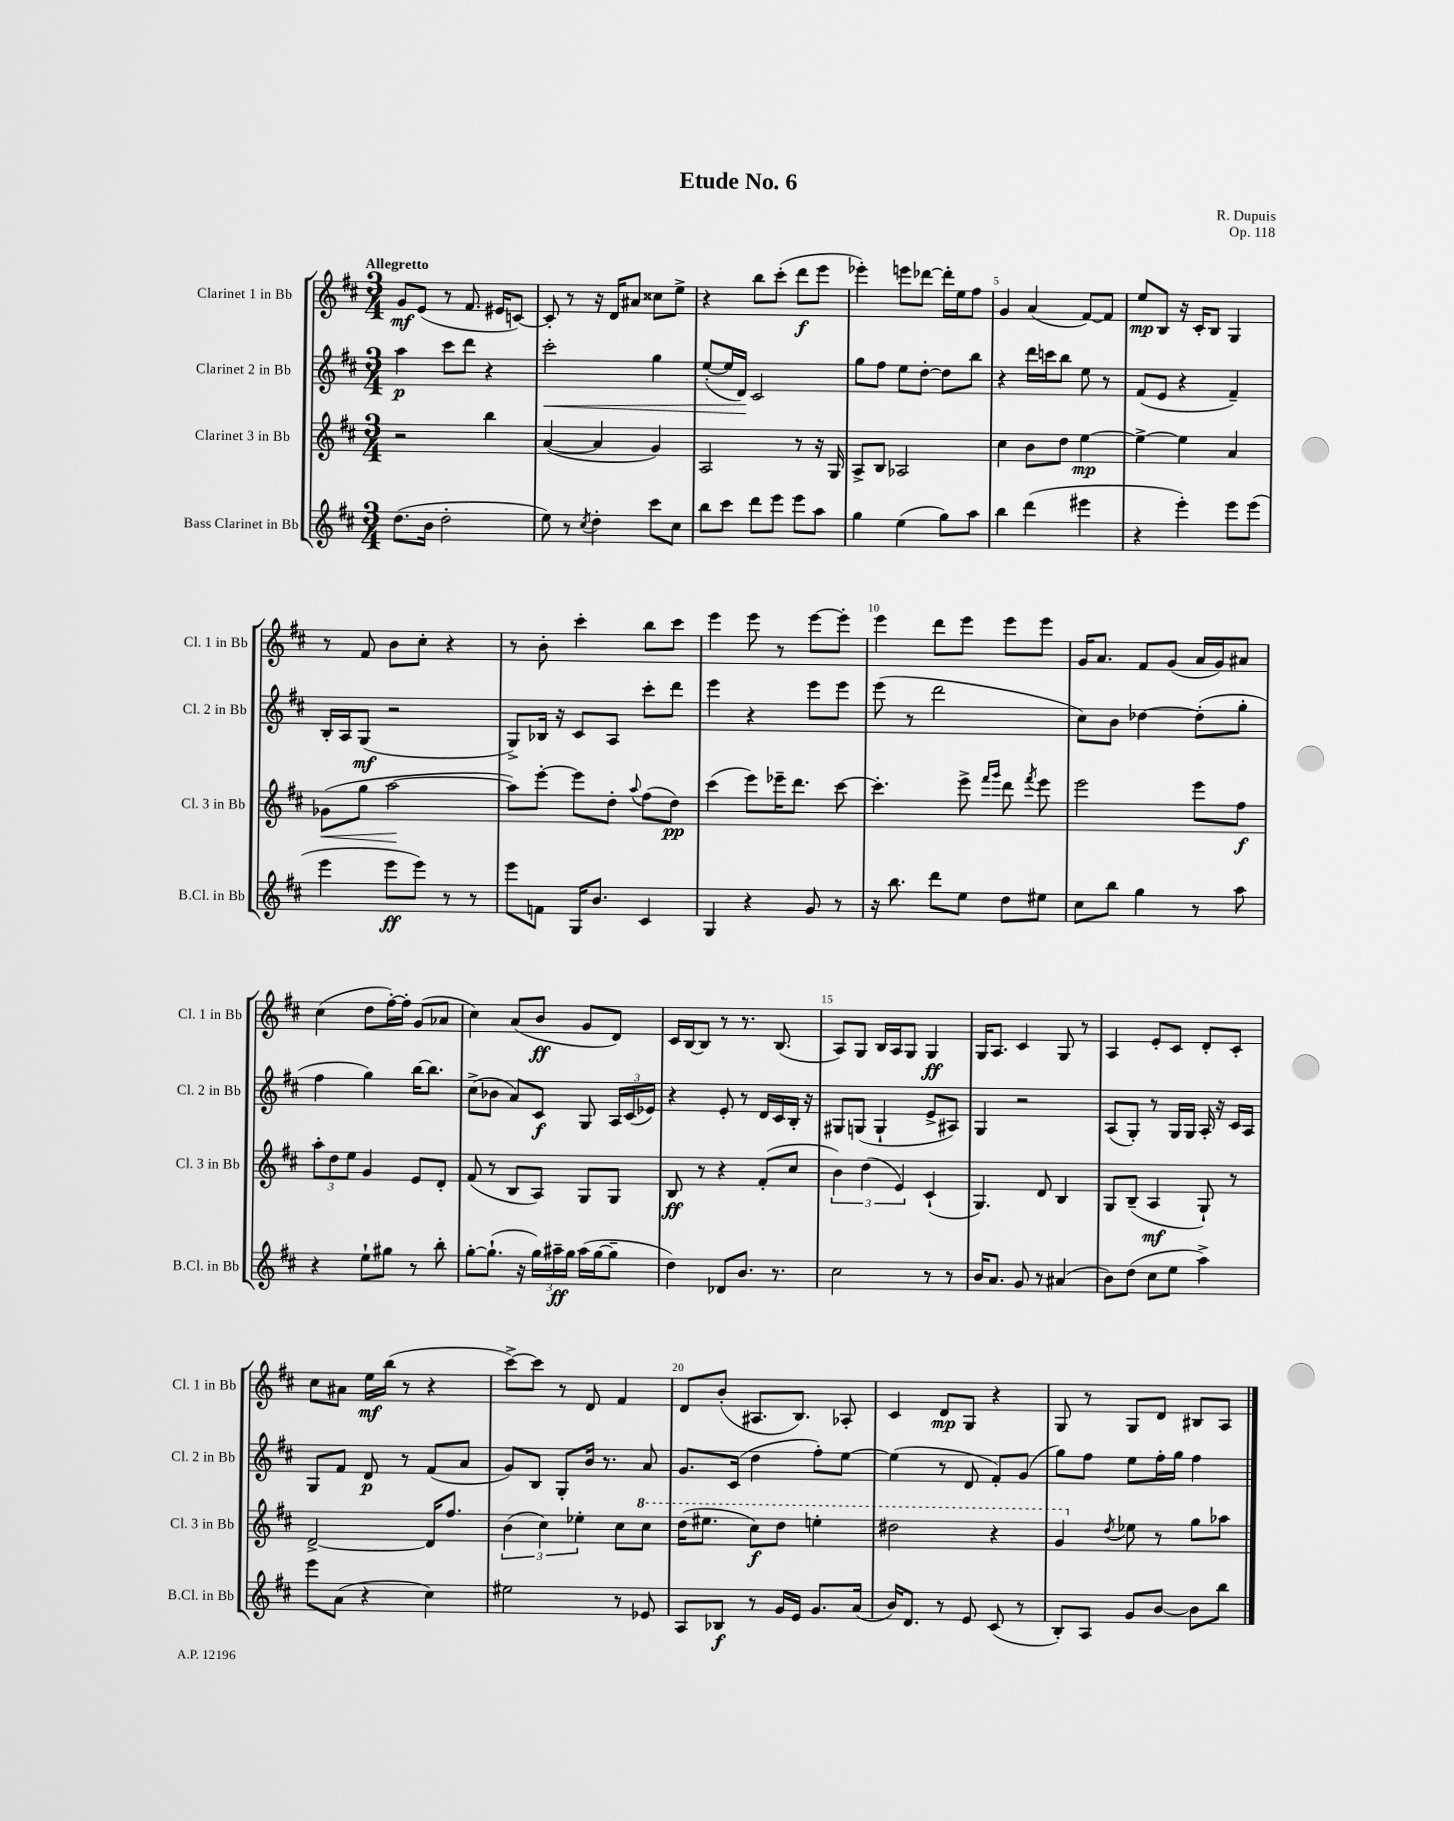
\header { title = "Etude No. 6" composer = "R. Dupuis" opus = "Op. 118" }
<<
\new StaffGroup <<
\new Staff = "s0" \with { instrumentName = "Clarinet 1 in Bb" shortInstrumentName = "Cl. 1 in Bb" } {
    \clef treble \key d \major \numericTimeSignature \time 3/4 \tempo "Allegretto"
    \autoBeamOff g'8[\mf e'8]( r8 fis'8. eis'16[ c'8]~) |
    c'8-. r8 r16 d'16[ ais'8] cisis''8[ e''8]-> |
    r4 b''8[ cis'''8]-.( d'''8[\f e'''8] |
    ees'''4-.) e'''8[ des'''8]~ des'''16[-. e''16 fis''8] |
    g'4 a'4( fis'8[~) fis'8] |
    e''8[\mp b8] r16 cis'16[-. b8] g4 |
    r8 fis'8 b'8[ cis''8]-. r4 |
    r8 b'8-. cis'''4-. b''8[ cis'''8] |
    e'''4 e'''8 r8 e'''8[~ e'''8]-. |
    e'''4 d'''8[ e'''8] e'''8[ e'''8] |
    g'16[ a'8.] fis'8[ g'8]( a'16[ g'16) ais'8] |
    cis''4( d''8[ fis''16~-.) fis''16]-. g'8[( aes'8] |
    cis''4) a'8[( b'8]\ff g'8[ d'8]) |
    cis'16[ b16~ b8] r8 r8. b8.( |
    a8[) g8] b16[ a16 g8] g4\ff |
    g16[ a8.] cis'4 g8 r8 |
    a4 e'8[-. cis'8] d'8[-. cis'8]-. |
    cis''8[ ais'8] e''16[\mf b''16]( r8 r4 |
    cis'''8[~->) cis'''8] r8 d'8 fis'4 |
    d'8[ b'8]-.( ais8.[ b8.]) aes8-. |
    cis'4 d'8[\mp g8] r4 |
    g8 r8 g8[ d'8] bis8[ a8] \bar "|." |
}
\new Staff = "s1" \with { instrumentName = "Clarinet 2 in Bb" shortInstrumentName = "Cl. 2 in Bb" } {
    \clef treble \key d \major \numericTimeSignature \time 3/4
    \autoBeamOff a''4\p cis'''8[ d'''8] r4 |
    cis'''2-.\< g''4 |
    e''8[~-.( e''16 d'16]\!) cis'2 |
    g''8[ fis''8] e''8[ d''8]~-. d''8[ b''8] |
    r4 d'''16[ c'''16 b''8] e''8 r8 |
    fis'8[( e'8] r4 fis'4--) |
    b16[-. a16 g8]\mf( r2 |
    g8[->) bes16] r16 cis'8[ a8] cis'''8[-. d'''8] |
    e'''4 r4 e'''8[ e'''8] |
    e'''8( r8 d'''2 |
    cis''8[) b'8] des''4~ des''8[-.( g''8]-. |
    fis''4 g''4) b''16[~ b''8.] |
    cis''8[->( bes'8] a'8[) cis'8]\f g8 \tuplet 3/2 { a16[ cis'16( ees'16]) } |
    r4 e'8-. r8 d'16[ cis'16 b16]-. r16 |
    gis8[ g8]( g4-! e'8[-> ais8]) |
    g4 r2 |
    a8[( g8]-.) r8 g16[ g16] a16-. r16 cis'16[ a16] |
    g8[ fis'8] d'8\p r8 fis'8[( a'8] |
    g'8[) b8] g8[-. b'16] r8. a'8 |
    g'8.[ cis'16]( d''4 fis''8[-.) e''8]~ |
    e''4( r8 d'8 fis'8[-.) g'8]( |
    g''8[) fis''8] e''8[ fis''16-. g''16] fis''4 \bar "|." |
}
\new Staff = "s2" \with { instrumentName = "Clarinet 3 in Bb" shortInstrumentName = "Cl. 3 in Bb" } {
    \clef treble \key d \major \numericTimeSignature \time 3/4
    \autoBeamOff r2 b''4 |
    a'4~( a'4 g'4) |
    a2 r8 r16 g16 |
    a8[-> b8] aes2 |
    cis''4 b'8[ d''8] e''4~\mp |
    e''4~-> e''4 a'4 |
    ges'8[\<( g''8] a''2~\! |
    a''8[) e'''8]~-. e'''8[ d''8]-. \appoggiatura { a''8 } fis''8[( d''8]\pp) |
    cis'''4( e'''8[) ees'''16-- d'''8.] cis'''8~ |
    cis'''4.-. e'''8-> \grace { fis'''16[ g'''16] } d'''8 \acciaccatura { fis'''8 } e'''8 |
    e'''2 e'''8[ fis''8]\f |
    \tuplet 3/2 { a''8[-. d''8 e''8] } g'4 e'8[ d'8]-. |
    fis'8( r8 b8[ a8]) g8[ g8] |
    b8\ff r8 r4 fis'8[-.( cis''8] |
    \tuplet 3/2 { b'4) d''4( e'4) } cis'4-!( |
    g4.) d'8 b4 |
    g8[ b8]--( a4\mf g8-!) r8 |
    d'2~-> d'16[ fis''8.] |
    \tuplet 3/2 { b'4( cis''4) ees''4-. } cis''8[ \ottava #1 cis'''8] |
    d'''16[( eis'''8.] cis'''8[\f) d'''8] e'''4-. |
    dis'''2 r4 |
    g''4 \ottava #0 \acciaccatura { d''8 } ees''8 r8 g''8[ aes''8] \bar "|." |
}
\new Staff = "s3" \with { instrumentName = "Bass Clarinet in Bb" shortInstrumentName = "B.Cl. in Bb" } {
    \clef treble \key d \major \numericTimeSignature \time 3/4
    \autoBeamOff d''8.[( b'16] d''2-. |
    e''8) r8 \acciaccatura { cis''8 } d''4-. cis'''8[ cis''8] |
    b''8[ cis'''8] d'''8[ e'''8] e'''8[ a''8] |
    g''4 e''4( g''8[) a''8] |
    b''4 d'''4( eis'''4 |
    r4 e'''4-.) e'''8[ e'''8]( |
    e'''4 e'''8[\ff e'''8]) r8 r8 |
    e'''8[ f'8] g16[ b'8.] cis'4 |
    g4 r4 g'8 r8 |
    r16 b''8. d'''8[ e''8] d''8[ eis''8] |
    cis''8[ b''8] g''4 r8 a''8 |
    r4 e''8[-! gis''8] r8 b''8-. |
    g''8[~-. g''8.]-!( r16 \tuplet 3/2 { g''16[) ais''16--\ff g''16] } ais''16[( g''16~ g''8]-- |
    d''4) des'8[ b'8.] r8. |
    cis''2 r8 r8 |
    b'16[ a'8.] g'8 r8 ais'4( |
    b'8[) d''8]( cis''8[ e''8] a''4->) |
    e'''8[ a'8]( r4 cis''4) |
    eis''2 r8 ees'8 |
    a8[ bes8]\f r8 g'16[ e'16] g'8.[ a'16]( |
    b'16[) d'8.] r8 e'8 cis'8( r8 |
    b8[-.) a8] g'8[ b'8]~ b'8[ b''8] \bar "|." |
}
>>
>>
\layout { \context { \Score \override BarNumber.break-visibility = ##(#f #t #t) barNumberVisibility = #(every-nth-bar-number-visible 5) } }
